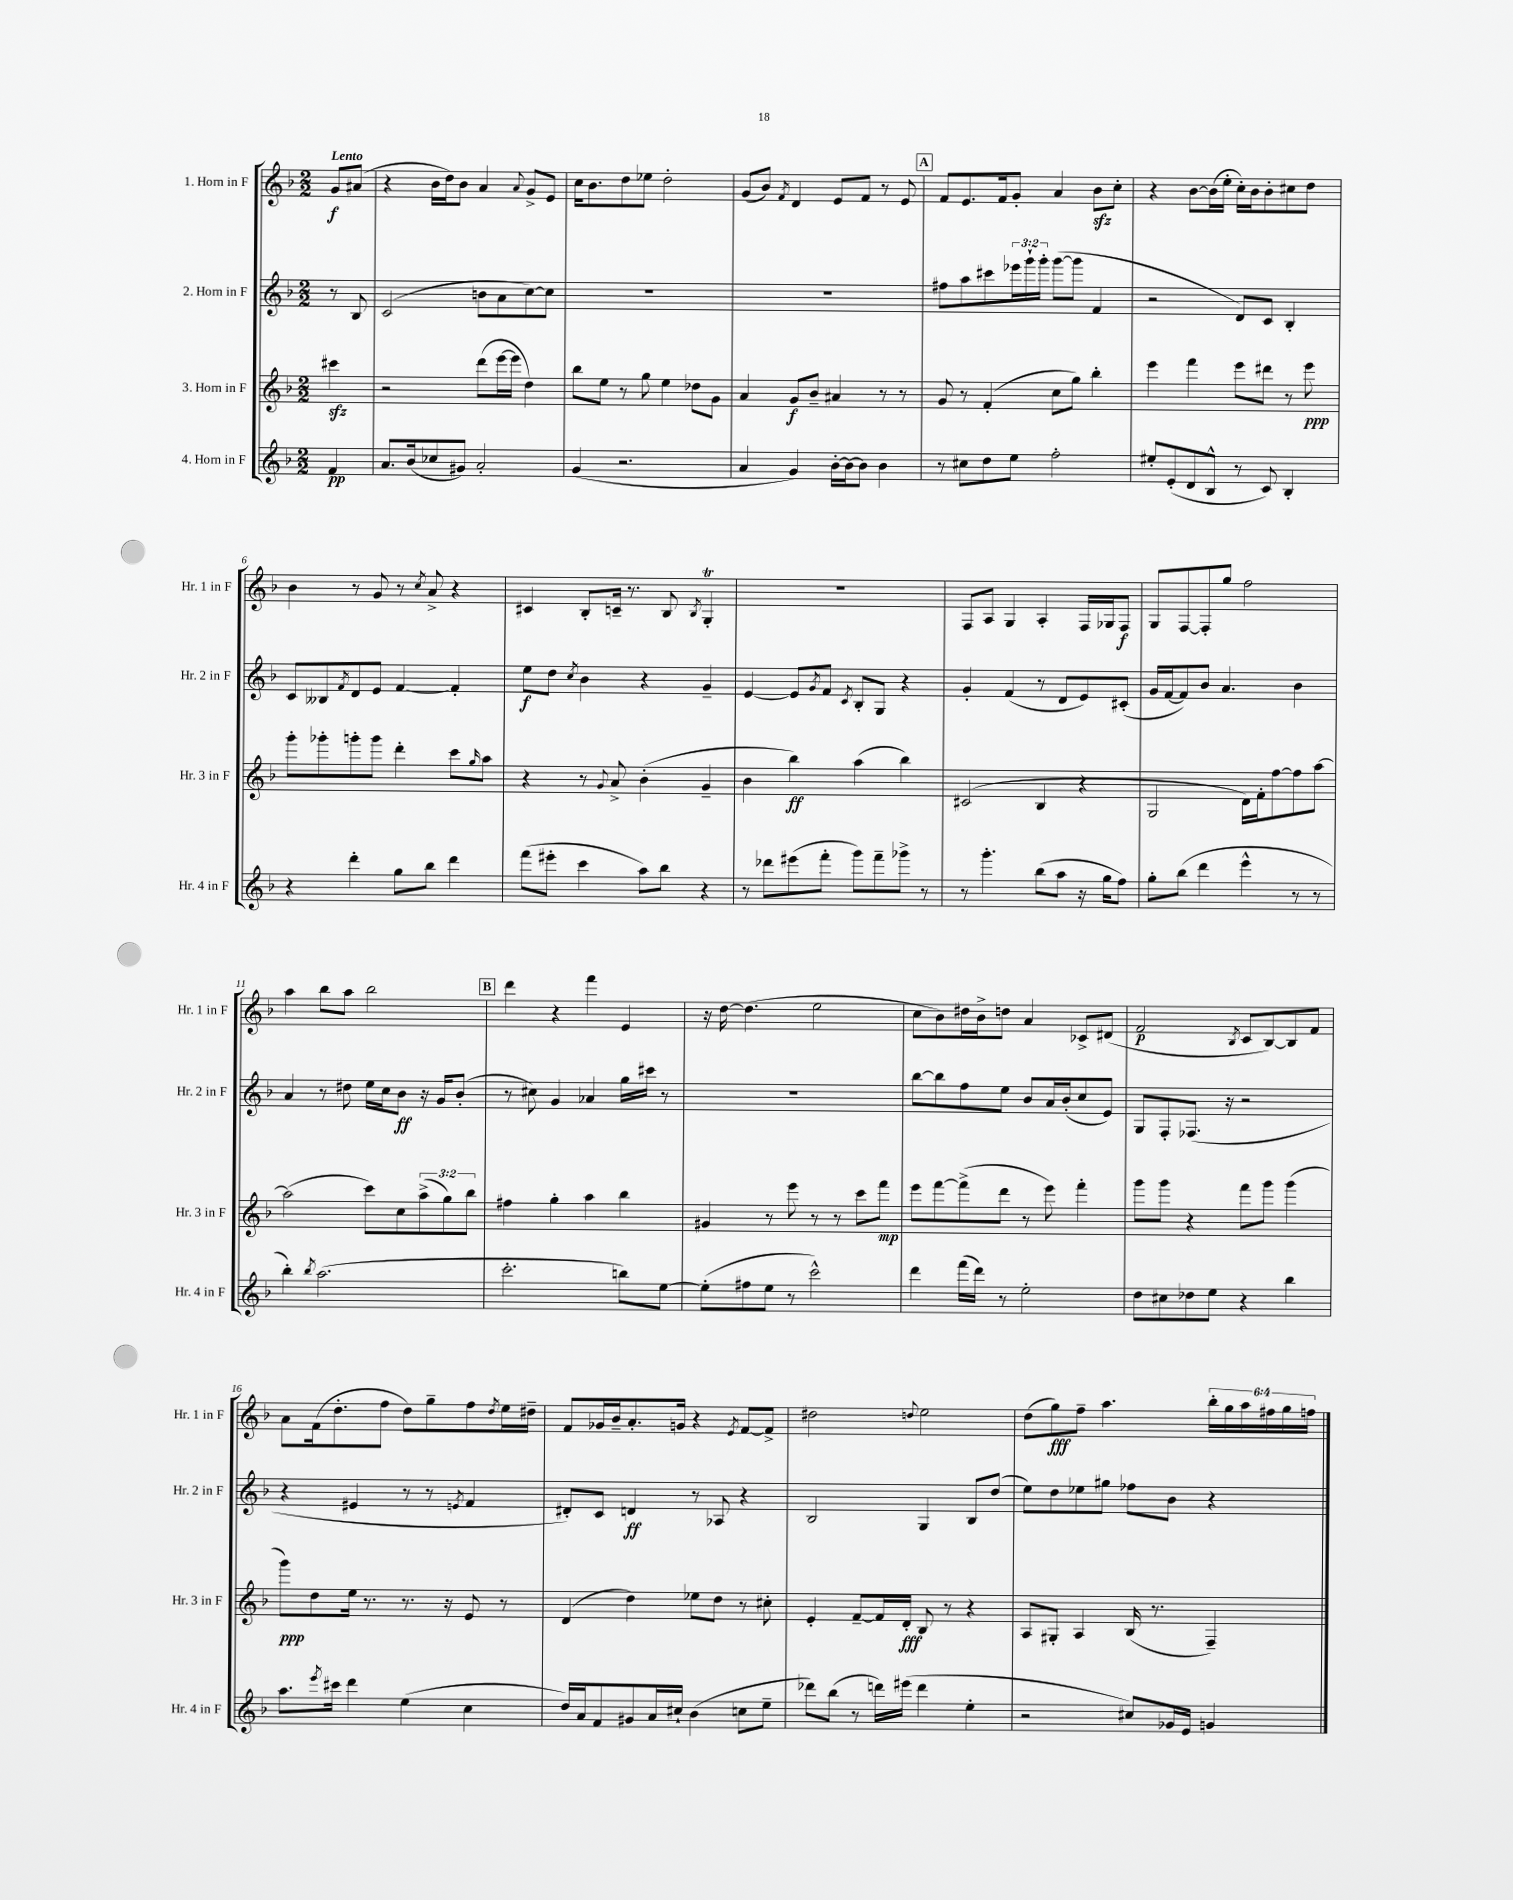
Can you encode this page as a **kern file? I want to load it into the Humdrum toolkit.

**kern	**kern	**kern	**kern
*staff4	*staff3	*staff2	*staff1
*clefG2	*clefG2	*clefG2	*clefG2
*k[b-]	*k[b-]	*k[b-]	*k[b-]
*M2/2	*M2/2	*M2/2	*M2/2
4f/	4ccc#\	8r	8g/L
.	.	8B-/	(8a#/J
=	=	=	=
8.a/L	2r	(2c/	4r
(16b-/k	.	.	.
8cc-/	.	.	16b-\LL
.	.	.	16dd\J)
8g#/J)	.	.	8b-\J
2a'/	(8ddd\L	8b\L	4a/
.	[16eee\L	8a\	.
.	16eee\]JJ	.	.
.	.	.	8qqa/
.	4dd\)	[8cc\)	8g^/L
.	.	8cc\]J	8e/J
=	=	=	=
(4g/	8bb-\L	1r	16cc\LK
.	.	.	8.b-\
.	8ee\J	.	.
2.r	8r	.	8dd\
.	8gg\	.	8ee-\J
.	4ee\	.	2dd'\
.	8dd-\L	.	.
.	8g\J	.	.
=	=	=	=
4a/	4a/	1r	(8g/L
.	.	.	8b-/J)
.	.	.	8qf/
4g/)	8g/L	.	4d/
.	8b-~/J	.	.
[16b-'\LL	4a#/	.	8e/L
16b-\_J	.	.	.
8b-\]J	.	.	8f/J
4b-\	8r	.	8r
.	8r	.	8e/
=	=	=	=
8r	8g/	8ff#\L	8f/L
8cc#\L	8r	8aa\	8.e/
8dd\	(4f'/	8ccc#\	.
.	.	.	16f/k
8ee\J	.	24eee-\L	8g'/J
.	.	24ggg`\	.
.	.	24ggg'\JJ	.
2ff'\	8cc\L	([8ggg\L	4a/
.	8gg\J)	8ggg\]J	.
.	4bb-'\	4f/	8b-\L
.	.	.	8cc'\J
=	=	=	=
8ee#'/L	4eee\	2r	4r
(8e'/	.	.	.
8d/	4fff\	.	[8b-\L
8B-^^/J	.	.	(16b-\]L
.	.	.	16ee'\JJ
8r	8eee\L	8d/L)	16cc'\LL)
.	.	.	16b-\J
8c/)	8ddd#\J	8c/J	8b-'\
4B-'/	8r	4B-'/	8cc#\
.	8eee\	.	8dd\J
=	=	=	=
4r	8ggg'\L	8c/L	4b-\
.	8ggg-'\	8B--/	.
.	.	8qf/	.
4ddd'\	8ggg'\	8d/	8r
.	8ggg\J	8e/J	8g/
8gg\L	4ddd'\	[4f/	8r
.	.	.	8qcc/
8bb-\J	.	.	8a^/
4ddd\	8ccc\L	4f'/]	4r
.	16qqgg/	.	.
.	8aa\J	.	.
=	=	=	=
(8fff\L	4r	8ee\L	4c#/
8eee#'\J	.	8dd\J	.
.	.	8qcc/	.
4ccc\	8r	4b-\	8B-'/L
.	8qqg/	.	.
.	8a^/	.	16c~/Jk
.	.	.	8.r
8aa\L)	(4b-'\	4r	.
8bb-\J	.	.	8B-/
.	.	.	8qB-/
4r	4g~/	4g~/	4G'/
=	=	=	=
8r	4b-\	[4e/	1r
8ddd-\L	.	.	.
(8eee#\	4bb-\)	8e/]L	.
.	.	8qg/	.
8fff'\J	.	8f/J	.
.	.	8qc/	.
8ggg\L)	(4aa\	8B-'/L	.
8fff~\	.	8G/J	.
8ggg-^\J	4bb-\)	4r	.
8r	.	.	.
=	=	=	=
8r	(2c#/	4g'/	8F/L
4.ggg'\	.	.	8A/J
.	.	(4f/	4G/
(8bb-\L	4B-/	8r	4A'/
8aa\J	.	8d/L	.
16r	4r	8e/)	16F/LL
16gg\LK	.	.	16G-/J
8ff\J)	.	(8c#'/J	8F/J
=	=	=	=
8gg'\L	2G/	16g/LL	8G/L
.	.	[16f/J	.
(8bb-\J	.	8f/])	[8F/
4ddd\	.	8b-/J	8F'/]
.	.	4.a/	8gg/J
4eee^^\	16d\LL)	.	2ff\
.	16f'\J	.	.
.	[8ff\	.	.
8r	8ff\]	4b-\	.
8r	[8aa\J	.	.
=	=	=	=
4bb-'\)	(2aa\]	4a/	4aa\
8qbb-/	.	.	.
(2.aa\	.	8r	8bb-\L
.	.	8dd#\	8aa\J
.	8ccc\L)	16ee\LL	2bb-\
.	.	16cc\J	.
.	8cc\	8b-\J	.
.	(12aa^\	16r	.
.	.	16g/LK	.
.	12gg\)	.	.
.	.	(8b-'/J	.
.	12bb-\J	.	.
=	=	=	=
2.ccc'\	4ff#\	8r	4ddd\
.	.	8cc#\)	.
.	4gg'\	4g/	4r
.	4aa\	4a-/	4fff\
8bb\L)	4bb-\	16gg\LL	4e/
.	.	16ccc#\JJ	.
[8ee\J	.	8r	.
=	=	=	=
(8ee'\]L	4g#/	1r	16r
.	.	.	[16dd\
8ff#\	.	.	(4.dd\]
8ee\J	8r	.	.
8r	8eee\	.	.
2ccc^^\)	8r	.	2ee\
.	8r	.	.
.	8ccc\L	.	.
.	8fff\J	.	.
=	=	=	=
4ddd\	8eee\L	[8bb-\L	8cc\L
.	[8fff\	8bb-\]	8b-\)
(16fff\LL	(8fff^\]	8ff\	16dd#\L
16ddd\JJ)	.	.	16b-^\J
8r	8ddd\J	8ee\J	8dd\J
2ee'\	8r	8b-/L	4a/
.	8eee\)	16a/L	.
.	.	(16b-'/J	.
.	4fff'\	8cc/	8c-^/L
.	.	8e/J)	(8d#/J
=	=	=	=
8dd\L	8ggg\L	8G/L	2f/
8cc#\	8ggg\J	8F'/	.
8dd-\	4r	(8.F-/J	.
8ee\J	.	.	.
.	.	16r	.
.	.	.	8qB-/
4r	8fff\L	2r	8c/L
.	8ggg\J	.	[8B-/)
4bb-\	(4ggg\	.	8B-/]
.	.	.	8f/J
=	=	=	=
8.aa\L	8ggg\L)	4r	8a\L
.	8dd\	.	(16f\k
8qeee/	.	.	.
16ccc#\Jk	.	.	8.dd'\
4ddd\	16ee\Jk	4e#/	.
.	8.r	.	.
.	.	.	8ff\J
(4ee\	8.r	8r	8dd\L)
.	.	8r	8gg~\
.	16r	.	.
.	.	8qe/	.
4cc\	8e/	4f/	8ff\
.	.	.	8qdd/
.	8r	.	16ee\L
.	.	.	16dd#~\JJ
=	=	=	=
16dd/LL)	(4d/	8d#'/L)	8f/L
16a/J	.	.	.
8f/	.	8c/J	16g-/L
.	.	.	16b-~/J
8g#/	4dd\)	4d/	8.a'/
16a/L	.	.	.
16cc#`/JJ	.	.	16g/Jk
(4b-\	8ee-\L	8r	4r
.	8dd\J	8A-/	.
.	.	.	8qe/
8cc\L	8r	4r	[8f/L
8ee~\J	8cc#'\	.	8f^/]J
=	=	=	=
8ddd-\L)	4e'/	2B-/	2dd#\
(8bb-\J	.	.	.
8r	[8f~/L	.	.
16ddd\LL)	16f/]L	.	.
(16eee#\JJ	16d'/JJ	.	.
.	.	.	8qqdd/
4ddd\	8B-/	4G/	2ee\
.	8r	.	.
4ee'\	4r	8B-/L	.
.	.	(8dd/J	.
=	=	=	=
2r	8A/L	8ee\L)	(8dd\L
.	8G#'/J	8dd\	8gg\)
.	4A/	8ee-\	8ff~\J
.	.	8gg#\J	4.aa\
8cc#/L)	(16B-/	8ff-\L	.
.	8.r	.	.
16g-/L	.	8b-\J	.
16e/JJ	.	.	.
4g/	4F~/)	4r	24bb-'\LL
.	.	.	24gg\
.	.	.	24aa\
.	.	.	24ff#\
.	.	.	24gg\
.	.	.	24ff\JJ
==	==	==	==
*-	*-	*-	*-
